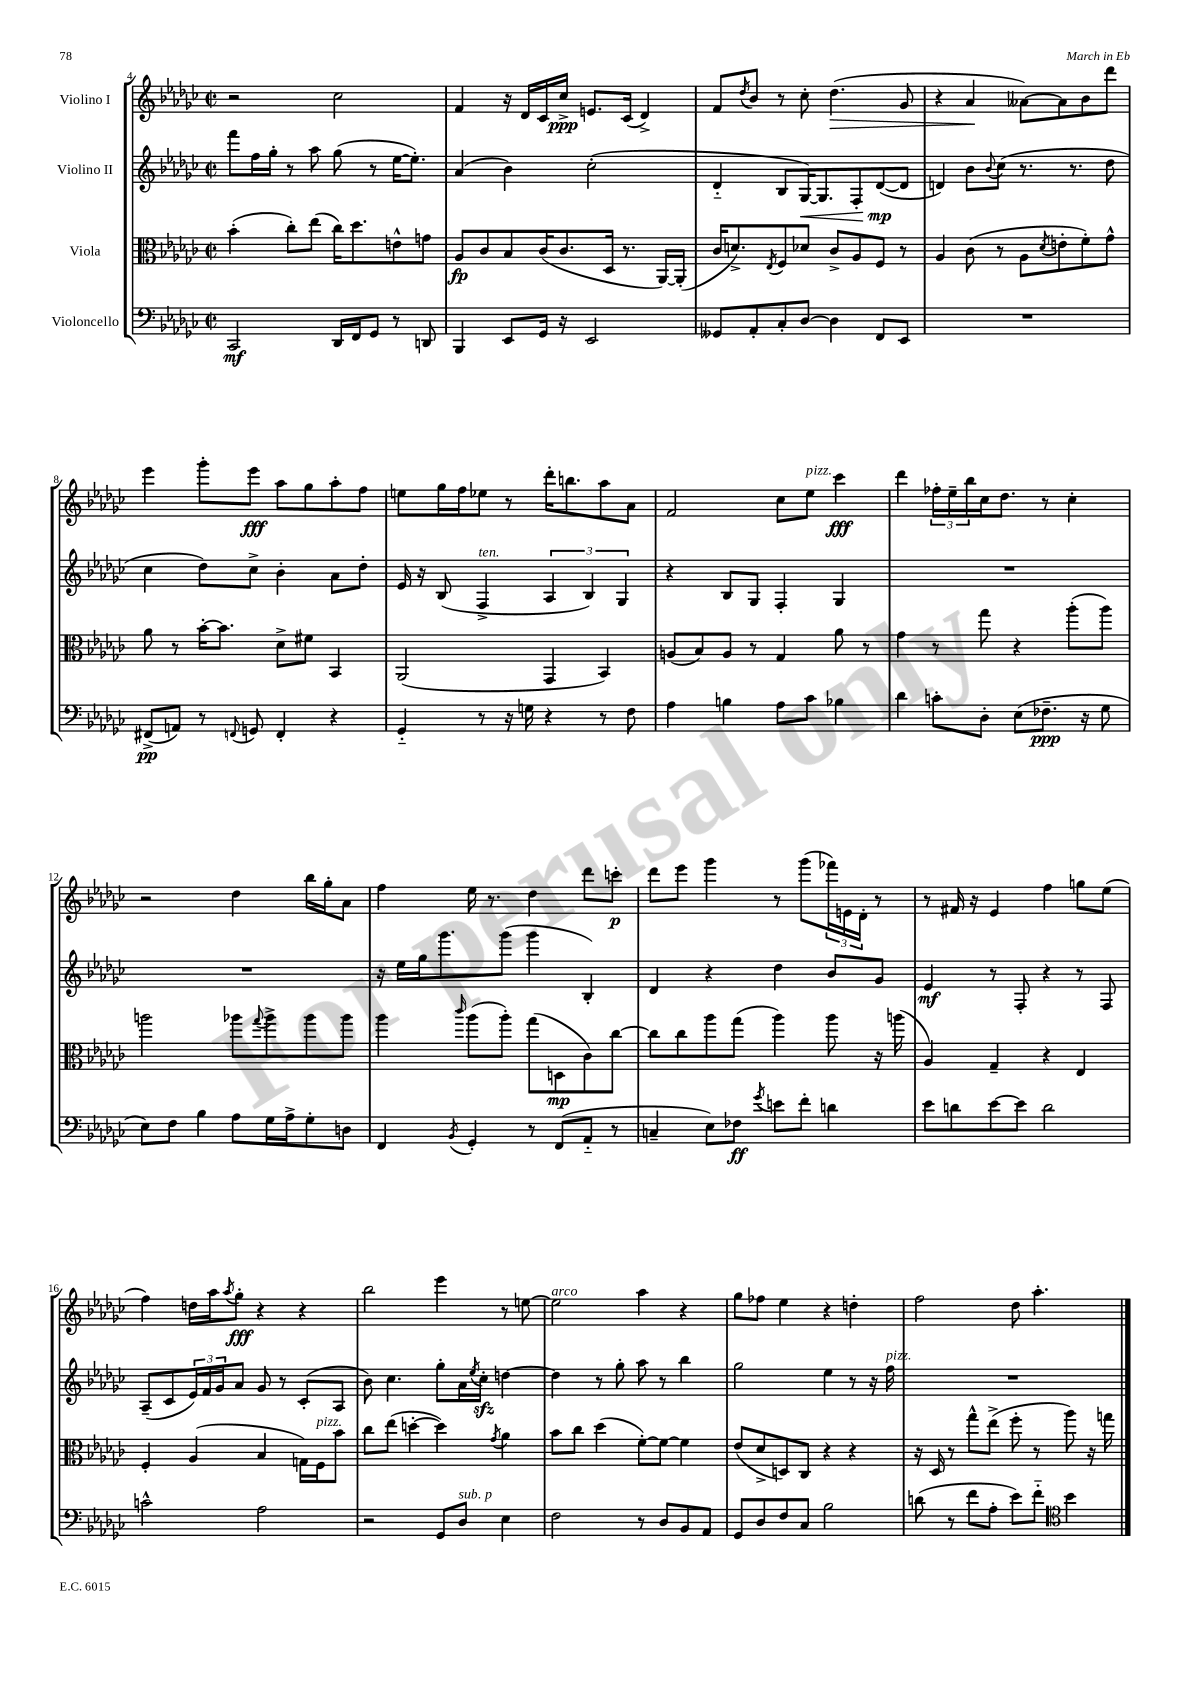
<<
\new StaffGroup <<
\new Staff = "s0" \with { instrumentName = "Violino I" } {
    \clef treble \key ges \major \defaultTimeSignature \time 2/2
    r2 ces''2 |
    f'4 r16 des'16 ces'16 ces''16->\ppp e'8. ces'16( des'4->) |
    f'8 \acciaccatura { des''8 } bes'8 r8 ces''8-. des''4.\>( ges'8 |
    r4 aes'4\! aeses'8~) aeses'8 bes'8 des'''8 |
    ees'''4 ges'''8-. ees'''8\fff aes''8 ges''8 aes''8-. f''8 |
    e''8 ges''16 f''16 ees''8 r8 des'''16-. b''8. aes''8 aes'8 |
    f'2 ces''8 ees''8^\markup { \italic "pizz." } ces'''4\fff |
    des'''4 \tuplet 3/2 { fes''16-. ees''16-- bes''16 } ces''16 des''8. r8 ces''4-. |
    r2 des''4 bes''16 ges''16-. aes'8 |
    f''4 ees''16 r8. des''4 des'''8 c'''8-.\p |
    des'''8 ees'''8 ges'''4 r8 ges'''8( \tuplet 3/2 { fes'''16) e'16 des'16-. } r8 |
    r8 fis'16 r16 ees'4 f''4 g''8 ees''8( |
    f''4) d''16 aes''16 \acciaccatura { aes''8 } ges''8-.\fff r4 r4 |
    bes''2 ees'''4 r8 e''8~ |
    e''2^\markup { \italic "arco" } aes''4 r4 |
    ges''8 fes''8 ees''4 r4 d''4-. |
    f''2 des''8 aes''4.-. \bar "|." |
}
\new Staff = "s1" \with { instrumentName = "Violino II" } {
    \clef treble \key ges \major \defaultTimeSignature \time 2/2
    f'''8 f''16 ges''16-. r8 aes''8 ges''8( r8 ees''16~ ees''8.-.) |
    aes'4( bes'4) ces''2-.( |
    des'4-_ bes8 ges16~\<) ges8. f8-. des'8~\mp\!( des'8 |
    d'4) bes'8 \appoggiatura { bes'8 } ces''8( r8. r8. des''8 |
    ces''4 des''8) ces''8-> bes'4-. aes'8 des''8-. |
    ees'16 r16 bes8( f4->^\markup { \italic "ten." } \tuplet 3/2 { aes4 bes4) ges4 } |
    r4 bes8 ges8 f4-. ges4 |
    R1 |
    R1 |
    r16 ees''16 ges''16 ges'''8. ges'''8( ges'''4 bes4-.) |
    des'4 r4 des''4 bes'8 ges'8 |
    ees'4\mf r8 f8-. r4 r8 f8 |
    aes8--( ces'8 \tuplet 3/2 { ees'16) f'16 ges'16 } aes'8 ges'8 r8 ces'8-.( aes8 |
    bes'8) ces''4. ges''8-. aes'16 \acciaccatura { ees''8 } ces''16-.\sfz d''4~ |
    d''4 r8 ges''8-. aes''8 r8 bes''4 |
    ges''2 ees''4 r8 r16 f''16^\markup { \italic "pizz." } |
    R1 \bar "|." |
}
\new Staff = "s2" \with { instrumentName = "Viola" } {
    \clef alto \key ges \major \defaultTimeSignature \time 2/2
    bes'4-.( ces''8-.) ees''8( ces''16) des''8. e'8-^ g'8 |
    aes8\fp ces'8 bes8 ces'16( ces'8. des16 r8. aes,16~) aes,16-.( |
    ces'16 d'8.->) \acciaccatura { ees8 } f8 des'8 ces'8-> aes8 f8 r8 |
    aes4 ces'8( r8 aes8 \acciaccatura { des'8 } e'8-. f'8-.) ges'8-^ |
    aes'8 r8 bes'16~-. bes'8. des'8-> fis'8 bes,4 |
    aes,2( ges,4 bes,4) |
    a8( bes8) a8 r8 ges4 aes'8 r8 |
    ges'4 r8 ges''8 r4 aes''8-.( aes''8) |
    a''2 aes''8 \appoggiatura { ges''8 } aes''8-> aes''8 aes''8 |
    aes''4 \grace { ces'''16 } aes''8( aes''8-.) ges''8( d8\mp ces'8) ces''8~ |
    ces''8 ces''8 aes''8 ges''8( aes''4) aes''8 r16 a''16( |
    aes4) ges4-- r4 ees4 |
    f4-. aes4( bes4 g16) f16^\markup { \italic "pizz." } bes'8 |
    ces''8 ees''8( d''4~-. d''4) \acciaccatura { ges'8 } aes'4 |
    bes'8 ces''8 des''4( f'8~-.) f'8~ f'4 |
    ees'8( des'8-> d8) ces8 r4 r4 |
    r16 des16 r8 ges''8-^ ees''8->( f''8-. r8 aes''8) r16 g''16 \bar "|." |
}
\new Staff = "s3" \with { instrumentName = "Violoncello" } {
    \clef bass \key ges \major \defaultTimeSignature \time 2/2
    ces,2\mf des,16 f,16 ges,8 r8 d,8 |
    bes,,4 ees,8 ges,16 r16 ees,2 |
    geses,8 aes,8-. ces8-. des8~ des4 f,8 ees,8 |
    R1 |
    fis,8->\pp( a,8) r8 \appoggiatura { f,8 } g,8 f,4-. r4 |
    ges,4-_ r8 r16 g16 r4 r8 f8 |
    aes4 b4 aes8 ces'8 bes4 |
    des'4 c'8-. des8-. ees8( fes8.--\ppp r16 ges8 |
    ees8) f8 bes4 aes8 ges16 aes16-> ges8-. d8 |
    f,4 \acciaccatura { bes,8 } ges,4-. r8 f,8( aes,8-_ r8 |
    c4-- ees8) fes8\ff \acciaccatura { ges'8 } e'8 f'8-. d'4 |
    ees'8 d'8 ees'8~ ees'8 d'2 |
    c'2-^ aes2 |
    r2 ges,8 des8^\markup { \italic "sub. p" } ees4 |
    f2 r8 des8 bes,8 aes,8 |
    ges,8 des8 f8 ces8 bes2 |
    d'8( r8 f'8 aes8-. ees'8) f'8-_ \clef tenor bes'4 \bar "|." |
}
>>
>>
\layout { \context { \Score currentBarNumber = #4 } }
